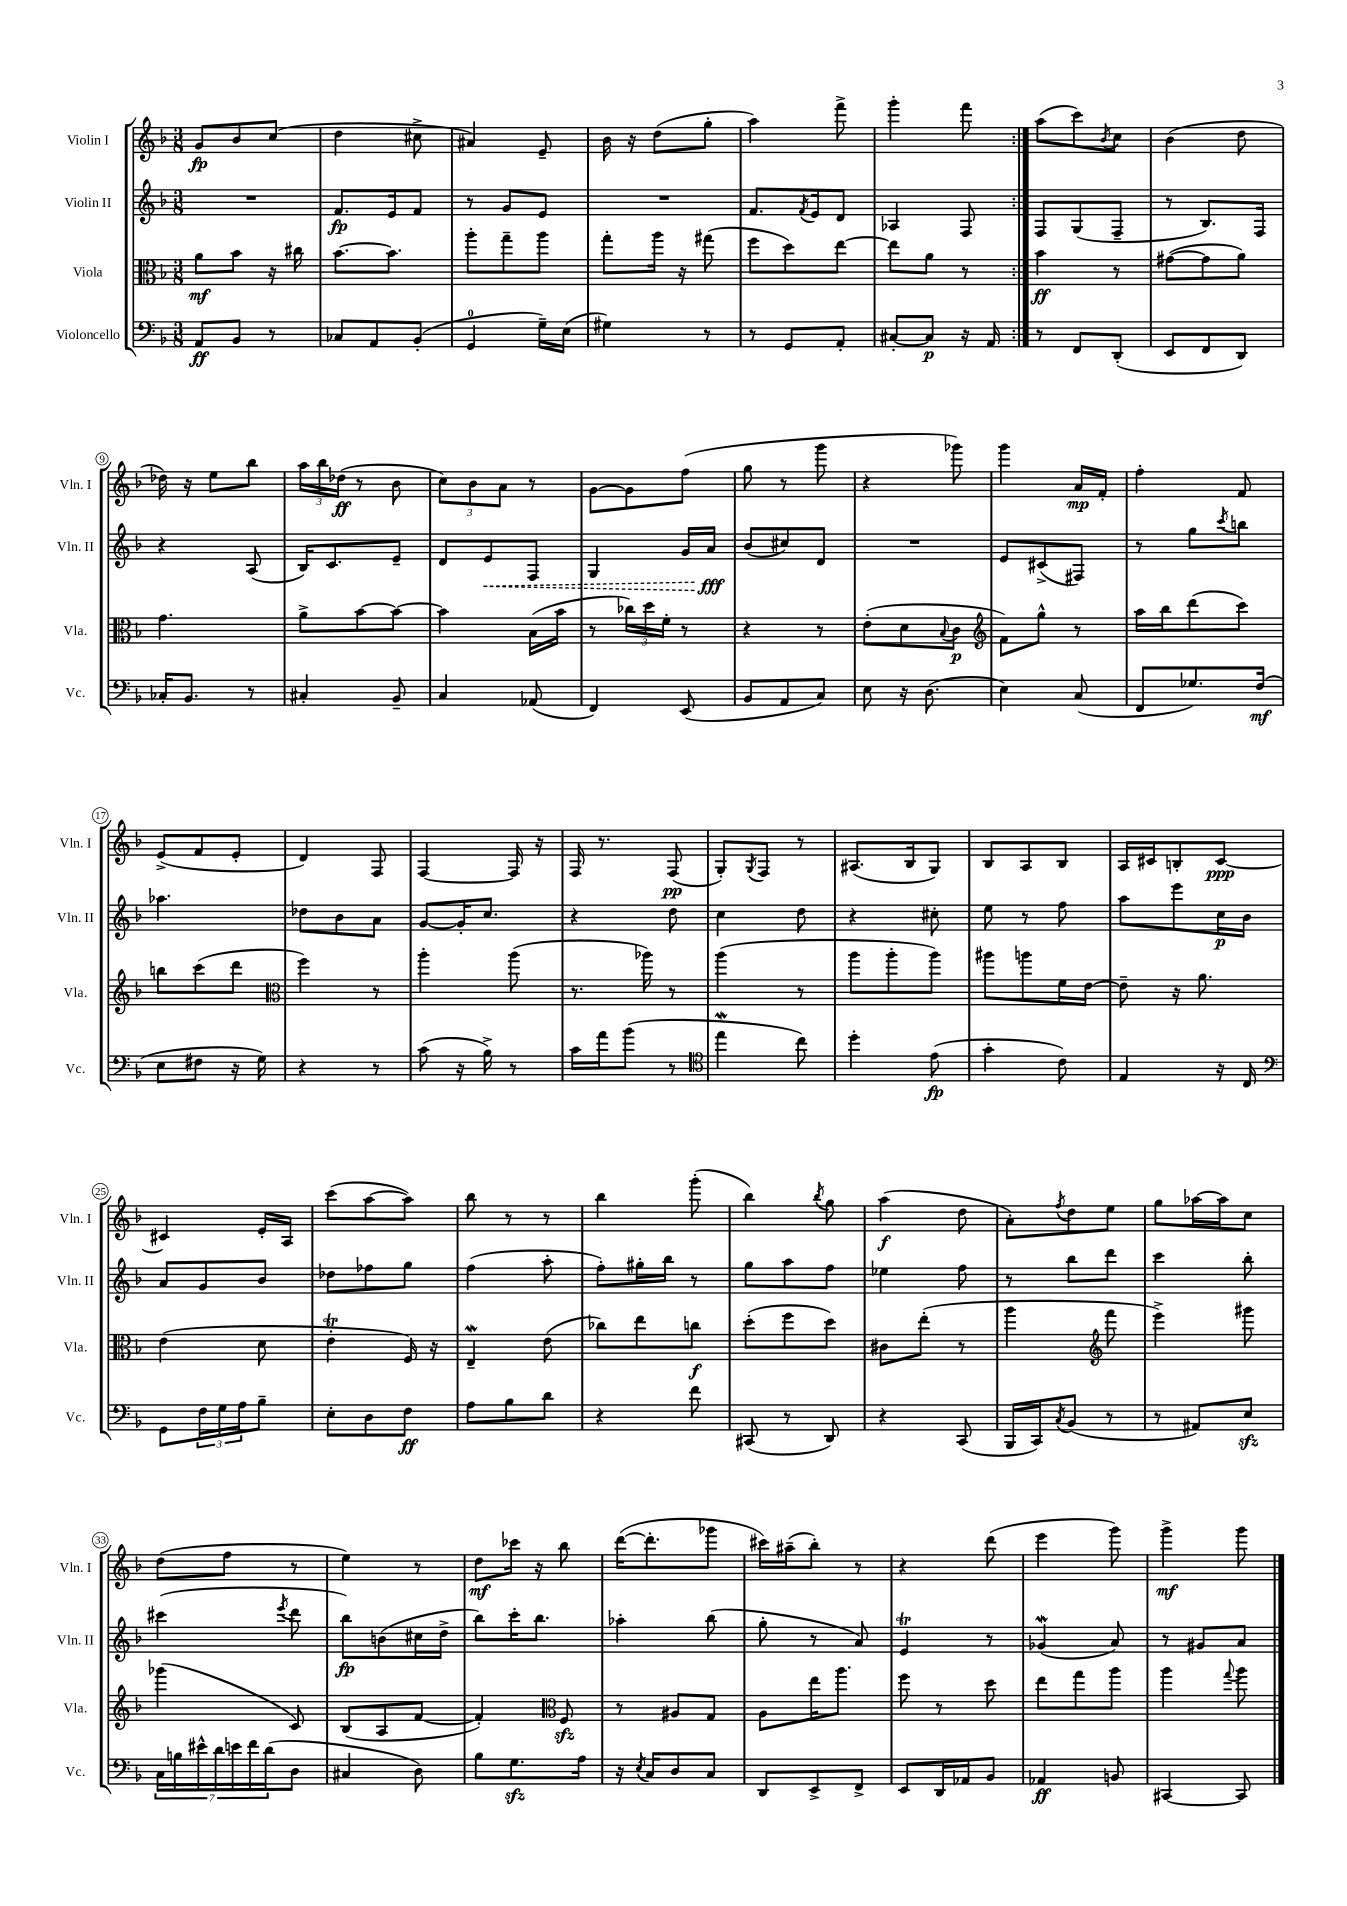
<<
\new StaffGroup <<
\new Staff = "s0" \with { instrumentName = "Violin I" shortInstrumentName = "Vln. I" } {
    \clef treble \key f \major \numericTimeSignature \time 3/8
    \repeat volta 2 { g'8\fp bes'8 c''8( |
    d''4 cis''8-> |
    ais'4) e'8-- |
    bes'16 r16 d''8( g''8-. |
    a''4) f'''8-> |
    g'''4-. f'''8 | }
    a''8( c'''8) \acciaccatura { bes'8 } c''8 |
    bes'4( d''8 |
    des''16) r16 e''8 bes''8 |
    \tuplet 3/2 { a''16 bes''16 des''16\ff( } r8 bes'8 |
    \tuplet 3/2 { c''8) bes'8 a'8 } r8 |
    g'8~ g'8 f''8( |
    g''8 r8 g'''8 |
    r4 ges'''8) |
    g'''4 a'16\mp f'16-. |
    f''4-. f'8 |
    e'8->( f'8 e'8-. |
    d'4) f8 |
    f4~ f16 r16 |
    f16 r8. f8\pp( |
    g8-.) \acciaccatura { g8 } f8 r8 |
    ais8.( bes16 g8) |
    bes8 a8 bes8 |
    a16 cis'16 b8-. cis'8~\ppp |
    cis'4 e'16-. a16 |
    c'''8( a''8~ a''8) |
    bes''8 r8 r8 |
    bes''4 g'''8-.( |
    bes''4) \acciaccatura { bes''8 } g''8 |
    a''4\f( d''8 |
    a'8-.) \acciaccatura { f''8 } d''8 e''8 |
    g''8 aes''16~ aes''16 c''8 |
    d''8( f''8 r8 |
    e''4) r8 |
    d''8\mf ces'''16 r16 bes''8 |
    d'''16~( d'''8.-. ges'''8 |
    cis'''16) ais''16--( bes''8-.) r8 |
    r4 d'''8( |
    e'''4 g'''8) |
    g'''4->\mf g'''8 \bar "|." |
}
\new Staff = "s1" \with { instrumentName = "Violin II" shortInstrumentName = "Vln. II" } {
    \clef treble \key f \major \numericTimeSignature \time 3/8
    \repeat volta 2 { R4. |
    f'8.\fp e'16 f'8 |
    r8 g'8 e'8 |
    R4. |
    f'8. \acciaccatura { f'8 } e'16 d'8 |
    aes4 f8 | }
    f8 g8( f8-- |
    r8 bes8.) f16 |
    r4 a8( |
    bes16) c'8. e'8-- |
    d'8 \once \override Hairpin.style = #'dashed-line e'8\< f8 |
    g4 g'16 a'16\fff\! |
    bes'8( cis''8) d'8 |
    R4. |
    e'8 cis'8->( fis8) |
    r8 g''8 \acciaccatura { c'''8 } b''8 |
    aes''4. |
    des''8 bes'8 a'8 |
    g'8~ g'16-. c''8. |
    r4 d''8 |
    c''4 d''8 |
    r4 cis''8-. |
    e''8 r8 f''8 |
    a''8 e'''8 c''16\p bes'16 |
    a'8 g'8 bes'8 |
    des''8 fes''8 g''8 |
    f''4( a''8-. |
    f''8-.) gis''16-. bes''16 r8 |
    g''8 a''8 f''8 |
    ees''4 f''8 |
    r8 bes''8 d'''8 |
    c'''4 bes''8-. |
    cis'''4( \acciaccatura { e'''8 } d'''8 |
    bes''8\fp) b'8( cis''16 d''16-> |
    bes''8) c'''16-. bes''8. |
    aes''4-. bes''8( |
    g''8-. r8 a'8) |
    e'4\trill r8 |
    ges'4\mordent( a'8) |
    r8 gis'8 a'8 \bar "|." |
}
\new Staff = "s2" \with { instrumentName = "Viola" shortInstrumentName = "Vla." } {
    \clef alto \key f \major \numericTimeSignature \time 3/8
    \repeat volta 2 { a'8\mf bes'8 r16 cis''16 |
    bes'8.~ bes'8. |
    a''8-. g''8-- a''8 |
    g''8-. a''16 r16 gis''8( |
    f''8 d''8) e''8~ |
    e''8 a'8 r8 | }
    bes'4\ff r8 |
    gis'8~( gis'8 a'8) |
    g'4. |
    a'8-> bes'8~ bes'8~ |
    bes'4 bes16( bes'16 |
    r8 \tuplet 3/2 { ces''16) d''16 f'16-. } r8 |
    r4 r8 |
    e'8-.( d'8 \appoggiatura { bes8 } c'8\p |
    \clef treble f'8) g''8-^ r8 |
    a''16 bes''16 d'''8( c'''8) |
    b''8 c'''8( d'''8 |
    \clef alto f''4) r8 |
    a''4-. a''8( |
    r8. aes''16) r8 |
    a''4( r8 |
    a''8 a''8-. a''8) |
    ais''8 a''8 f'16 e'16~ |
    e'8-- r16 a'8. |
    e'4( d'8 |
    e'4-.\trill f16) r16 |
    e4--\mordent e'8( |
    ces''8) e''8 c''8\f |
    d''8-.( f''8 d''8) |
    cis'8 e''8-.( r8 |
    a''4 \clef treble f'''8 |
    e'''4->) gis'''8 |
    ges'''4( c'8) |
    bes8( a8 f'8~ |
    f'4-.) \clef alto f8\sfz |
    r8 ais8 g8 |
    a8 e''16 a''8. |
    f''8 r8 d''8 |
    e''8 g''8 a''8 |
    a''4 \appoggiatura { g''8 } a''8 \bar "|." |
}
\new Staff = "s3" \with { instrumentName = "Violoncello" shortInstrumentName = "Vc." } {
    \clef bass \key f \major \numericTimeSignature \time 3/8
    \repeat volta 2 { a,8\ff bes,8 r8 |
    ces8 a,8 bes,8-.( |
    g,4-0 g16--) e16( |
    gis4) r8 |
    r8 g,8 a,8-. |
    cis8~-. cis8\p r16 a,16 | }
    r8 f,8 d,8-.( |
    e,8 f,8 d,8) |
    ces16-. bes,8. r8 |
    cis4-. bes,8-- |
    c4 aes,8( |
    f,4) e,8( |
    bes,8 a,8 c8) |
    e8 r16 d8.( |
    e4) c8( |
    f,8 ges8.) f16\mf( |
    e8 fis8 r16 g16) |
    r4 r8 |
    c'8( r16 bes16->) r8 |
    c'16 a'16 bes'8( r8 |
    \clef tenor e''4\mordent c''8) |
    d''4-. e'8\fp( |
    g'4-. c'8) |
    e4 r16 c16 |
    \clef bass g,8 \tuplet 3/2 { f16 g16 a16 } bes8-- |
    e8-. d8 f8\ff |
    a8 bes8 d'8 |
    r4 f'8 |
    cis,8( r8 d,8) |
    r4 c,8( |
    bes,,16 c,16) \acciaccatura { c8 } bes,8( r8 |
    r8 ais,8) e8\sfz |
    \tuplet 7/4 { c16 b16 eis'16-^ d'16 e'16 f'16 d'16( } d8 |
    cis4 d8) |
    bes8 g8.\sfz a16 |
    r16 \acciaccatura { e8 } c16 d8 c8 |
    d,8 e,8-> f,8-> |
    e,8 d,16 aes,16 bes,8 |
    aes,4\ff b,8 |
    cis,4~ cis,8 \bar "|." |
}
>>
>>
\layout { \context { \Score \override BarNumber.stencil = #(make-stencil-circler 0.1 0.3 ly:text-interface::print) } }
